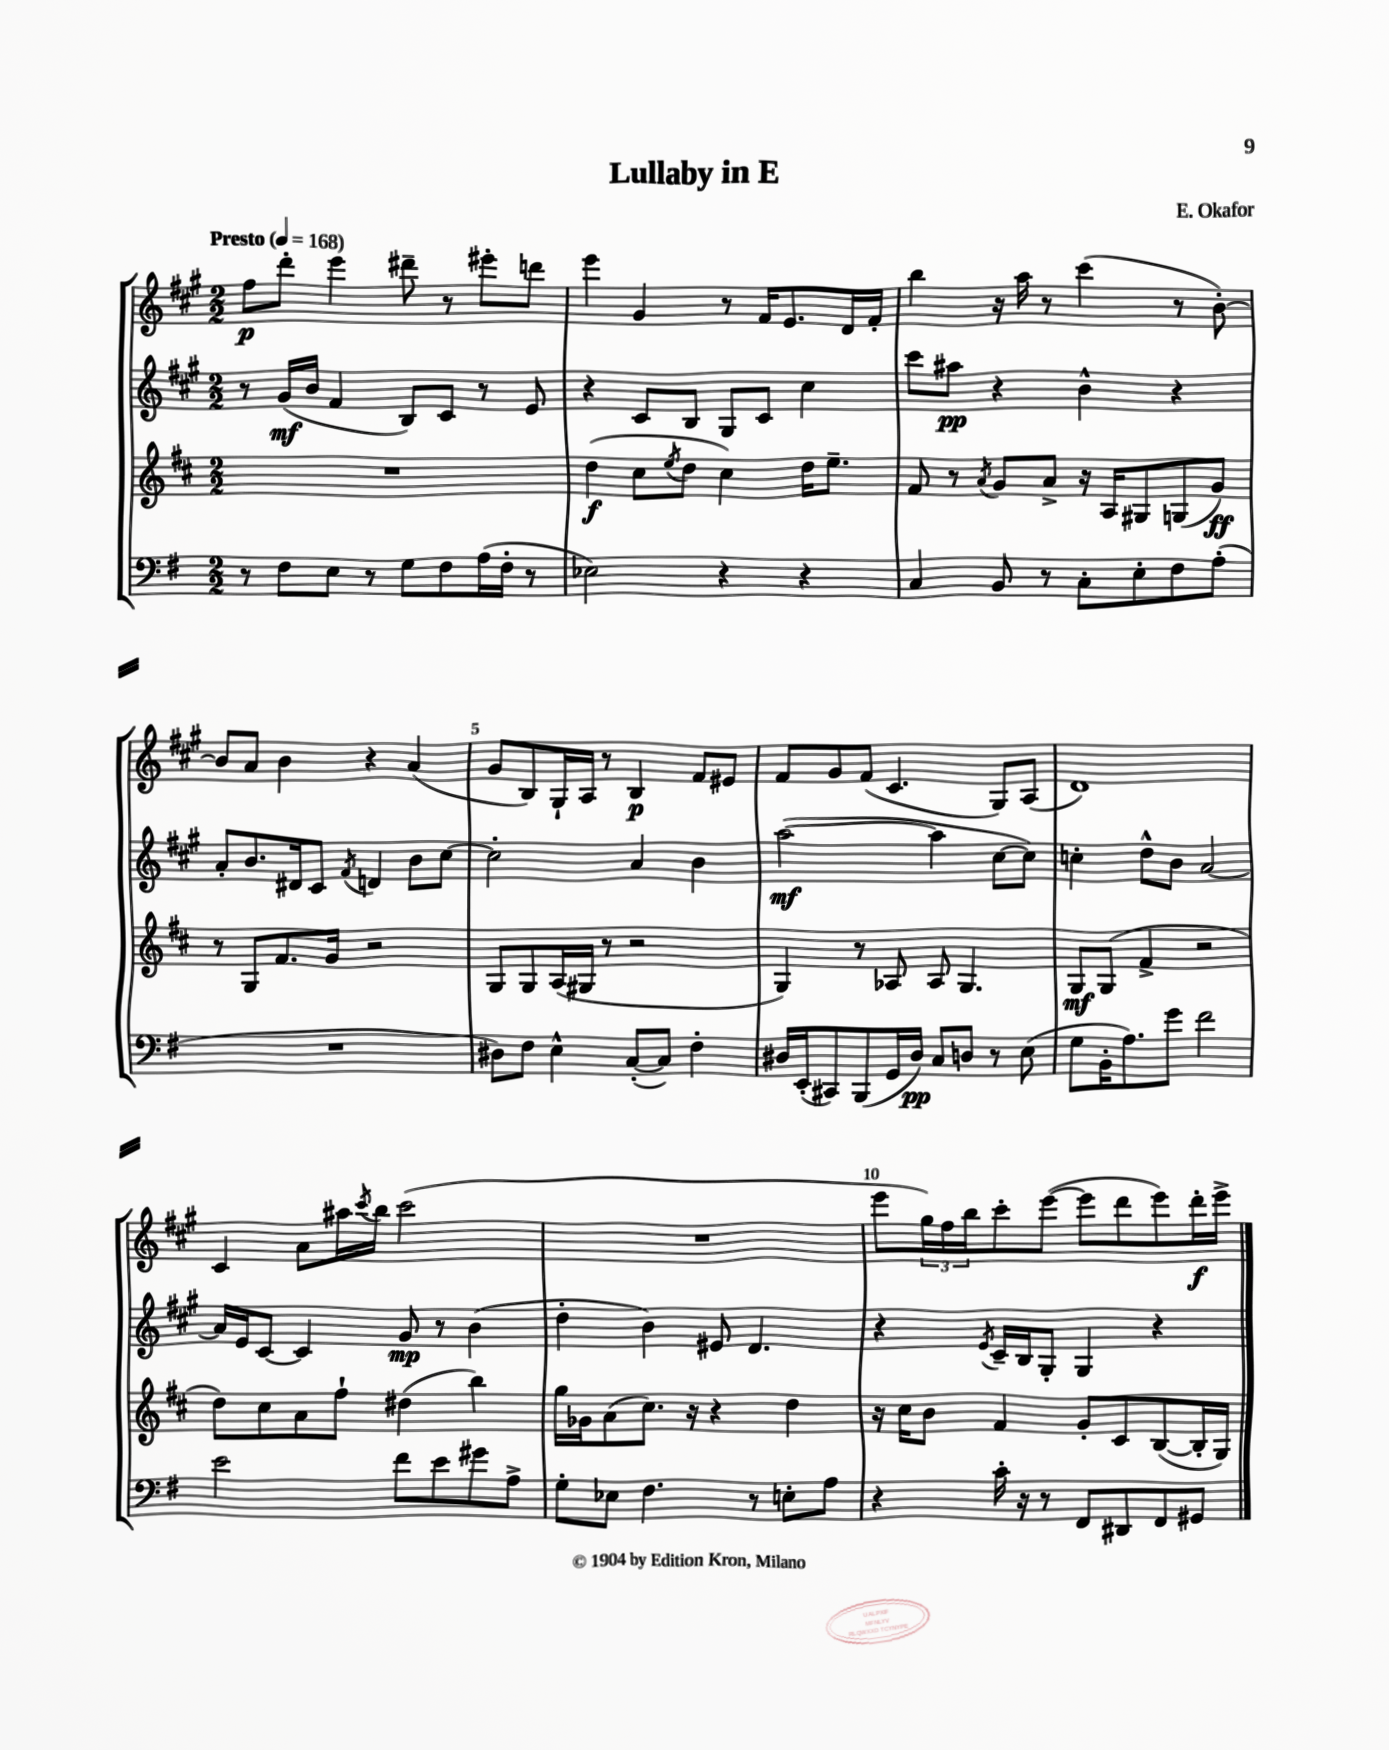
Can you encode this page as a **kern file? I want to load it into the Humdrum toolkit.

**kern	**kern	**kern	**kern
*staff4	*staff3	*staff2	*staff1
*clefF4	*clefG2	*clefG2	*clefG2
*k[f#]	*k[f#c#]	*k[f#c#g#]	*k[f#c#g#]
*M2/2	*M2/2	*M2/2	*M2/2
*MM168	*MM168	*MM168	*MM168
8r	1r	8r	8ff#
8F#	.	(16g#	8ddd'
.	.	16b	.
8E	.	4f#	4eee
8r	.	.	.
8G	.	8B)	8ddd#~
8F#	.	8c#	8r
(16A	.	8r	8eee#'
16F#'	.	.	.
8r	.	8e	8ddd
=	=	=	=
2E-)	(4dd	4r	4eee
.	8cc#	8c#	4g#
.	8qee	.	.
.	8dd	8B	.
4r	4cc#)	8G#	8r
.	.	8c#	16f#
.	.	.	8.e
4r	16dd	4cc#	.
.	8.ee~	.	.
.	.	.	16d
.	.	.	16f#'
=	=	=	=
4C	8f#	8ccc#	4bb
.	8r	8aa#	.
.	8qa	.	.
8BB	8g	4r	16r
.	.	.	16aa
8r	8a^	.	8r
8C'	16r	4b^^	(4ccc#
.	16A	.	.
8E'	8G#	.	.
8F#	(8G	4r	8r
(8A'	8g)	.	[8b')
=	=	=	=
1r	8r	8a'	8b]
.	8G	8.b	8a
.	8.f#	.	4b
.	.	16d#	.
.	.	8c#	.
.	16g	.	.
.	.	8qf#	.
.	2r	4d	4r
.	.	8b	(4a
.	.	[8cc#	.
=	=	=	=
8D#)	8G	2cc#']	8g#
8F#	8G	.	8B)
4E^^	(16A	.	16G#`
.	16G#	.	16A
.	8r	.	8r
([8C'	2r	4a	4B
8C])	.	.	.
4F#'	.	4b	8f#
.	.	.	8e#
=	=	=	=
16D#	4G)	([2aa	8f#
(16EE'	.	.	.
8CC#)	.	.	8g#
(8BBB	8r	.	(8f#
16GG	8A-	.	4.c#
16D#)	.	.	.
8C	8A-	4aa]	.
8D	4.G	.	.
8r	.	[8cc#	8G#)
(8E	.	8cc#])	(8A
=	=	=	=
8G	8G	4cc'	1d)
16BB'	(8G	.	.
8.A)	.	.	.
.	4f#^	8dd^^	.
8g	.	8b	.
2f#	2r	[2a	.
=	=	=	=
2e	8dd)	16a]	4c#
.	.	16e	.
.	8cc#	[8c#	.
.	8a	4c#]	8a
.	8ff#`	.	16aa#
.	.	.	8qccc#
.	.	.	16bb
8f#	(4dd#	8g#	(2ccc#
8e	.	8r	.
8g#	4bb)	(4b	.
8A^	.	.	.
=	=	=	=
8G'	16gg	4dd'	1r
.	16g-	.	.
8E-	(8a	.	.
4.F#	8.cc#)	4b)	.
.	16r	.	.
.	4r	8e#	.
8r	.	4.d	.
8E'	4dd	.	.
8A	.	.	.
=	=	=	=
4r	16r	4r	8eee
.	16cc#	.	.
.	8b	.	24gg#)
.	.	.	24ff#
.	.	.	24bb
.	.	8qe	.
16c'	4f#	16c#~	8ccc#'
16r	.	16B	.
8r	.	8G#'	([8eee
8FF#	8g'	4G#	8eee]
8DD#	8c#	.	8ddd
8FF#	([8B	4r	8eee)
8GG#	16B']	.	16ddd'
.	16G)	.	16eee^
==	==	==	==
*-	*-	*-	*-
